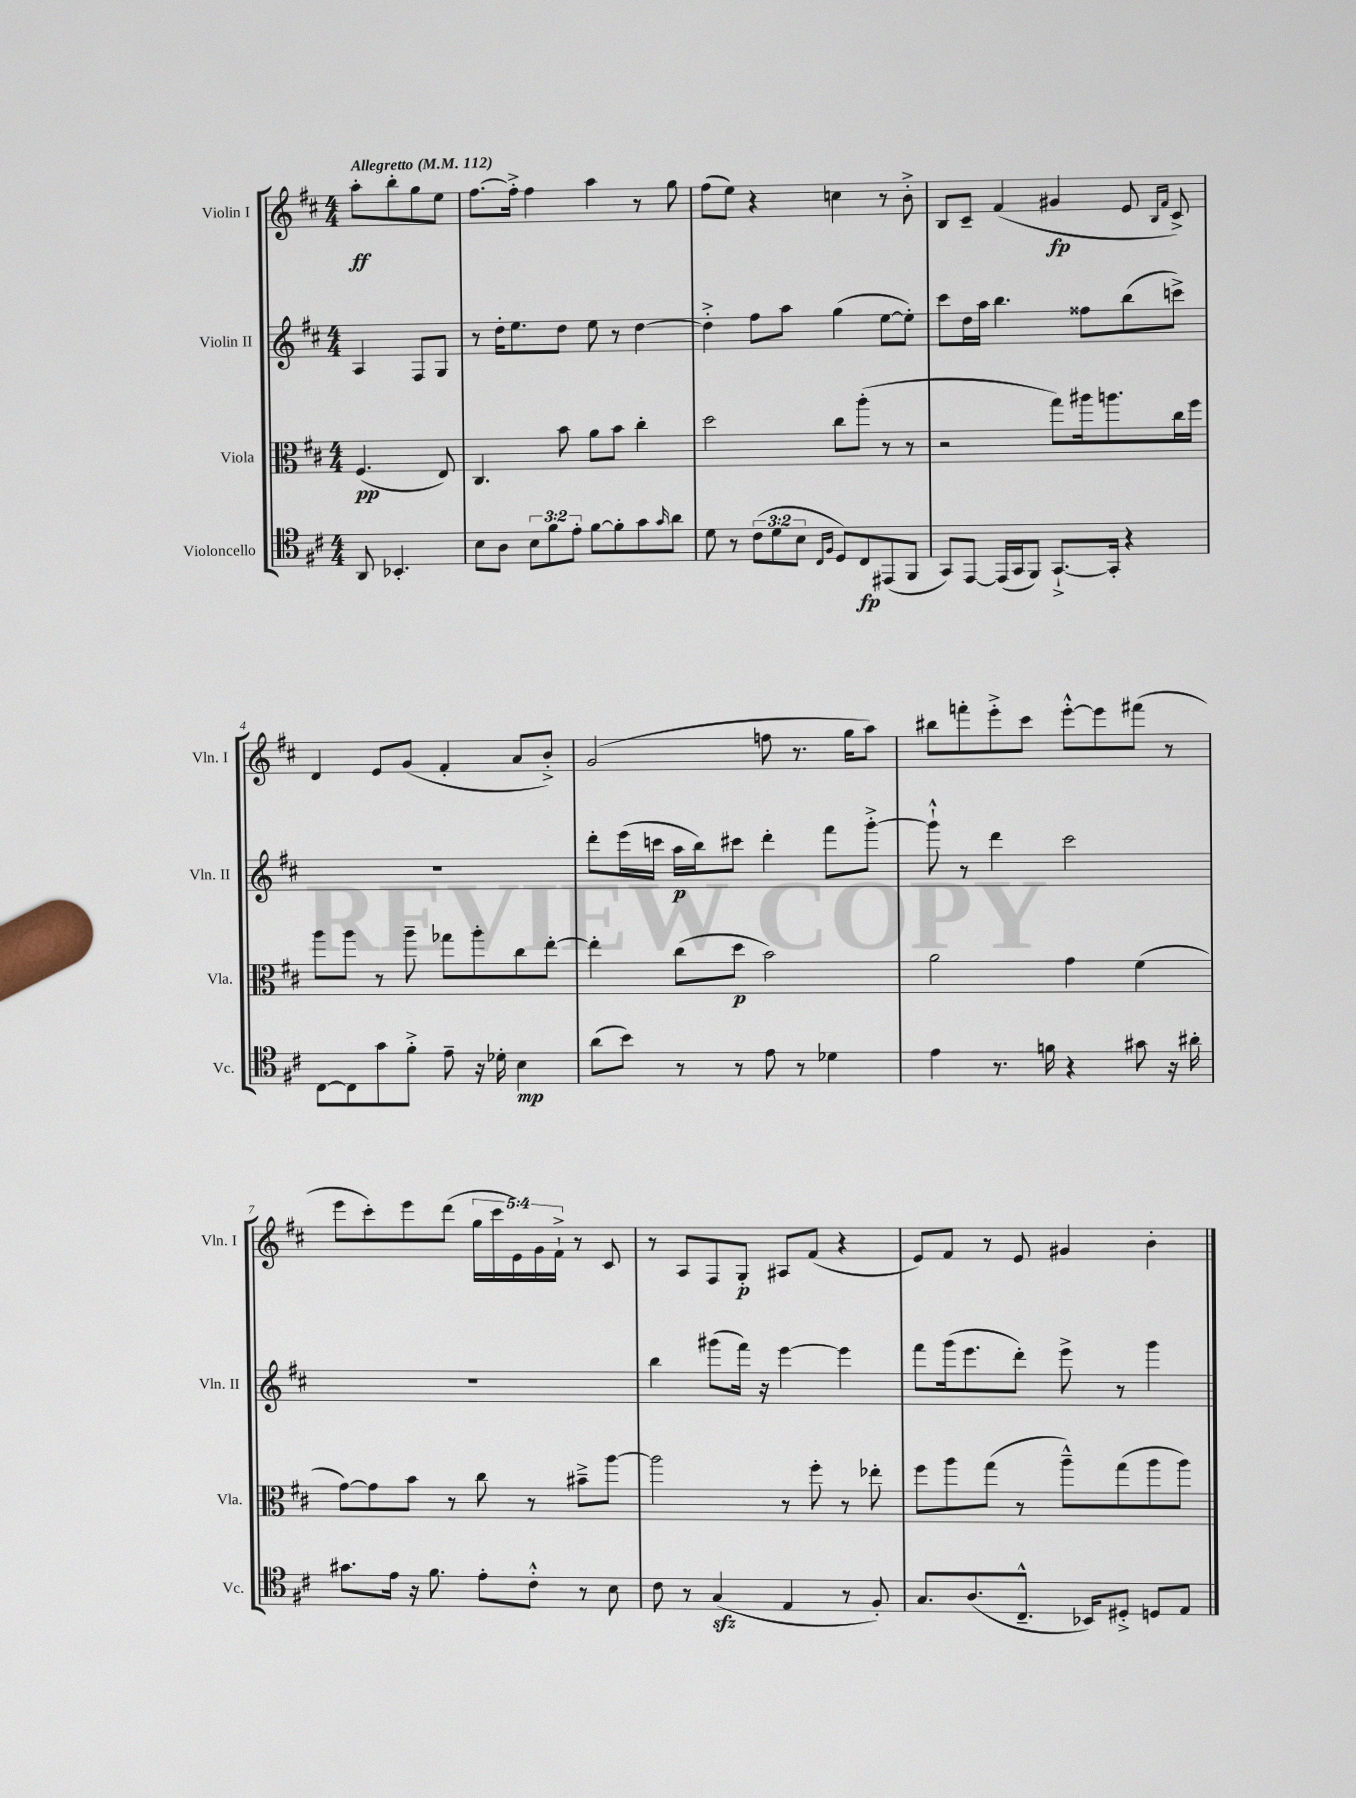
<<
\new StaffGroup <<
\new Staff = "s0" \with { instrumentName = "Violin I" shortInstrumentName = "Vln. I" } {
    \clef treble \key d \major \numericTimeSignature \time 4/4 \override Staff.TupletNumber.text = #tuplet-number::calc-fraction-text \partial 2 \tempo "Allegretto" 4 = 112
    a''8-.\ff b''8-. g''8 e''8 |
    fis''8.~ fis''16-.-> fis''4 a''4 r8 g''8 |
    fis''8( e''8) r4 c''4 r8 b'8-.-> |
    b8 cis'8-- fis'4( gis'4\fp e'8 \grace { b16 fis'16 } cis'8->) |
    d'4 e'8 g'8( fis'4-. a'8 b'8-.->) |
    g'2( f''8 r8. g''16 a''8) |
    bis''8 f'''8-. e'''8-.-> cis'''8 e'''8~-.-^ e'''8 fis'''8( r8 |
    e'''8 cis'''8-.) e'''8 d'''8( \tuplet 5/4 { g''16 cis'''16 e'16) g'16 fis'16-!-> } r8 cis'8 |
    r8 a8 fis8 g8-.\p ais8 fis'8( r4 |
    e'8) fis'8 r8 e'8 gis'4 b'4-. \bar "|." |
}
\new Staff = "s1" \with { instrumentName = "Violin II" shortInstrumentName = "Vln. II" } {
    \clef treble \key d \major \numericTimeSignature \time 4/4 \partial 2
    a4 fis8 g8 |
    r8 d''16-. e''8. d''8 e''8 r8 d''4~ |
    d''4-.-> fis''8 a''8 g''4( e''8~ e''8-.) |
    cis'''8 d''16 a''16 b''4. fisis''8 b''8( c'''8->) |
    R1 |
    d'''8-. e'''16( c'''16 a''16\p b''16) cis'''8 d'''4-. fis'''8 g'''8~-.-> |
    g'''8-!-^ r8 d'''4 cis'''2 |
    R1 |
    b''4 gis'''8( fis'''16) r16 e'''4~ e'''4 |
    fis'''8 g'''16( e'''8. d'''8-.) e'''8-> r8 g'''4 \bar "|." |
}
\new Staff = "s2" \with { instrumentName = "Viola" shortInstrumentName = "Vla." } {
    \clef alto \key d \major \numericTimeSignature \time 4/4 \partial 2
    fis4.\pp( e8) |
    cis4. b'8 a'8 b'8 cis''4-. |
    d''2 cis''8 a''8-.( r8 r8 |
    r2 g''8) ais''16 a''8. cis''16 fis''16 |
    a''8 a''8 r8 a''8-- ges''8 a''8-. cis''8 e''8~-. |
    e''4-. cis''8( d''8\p b'2) |
    a'2 g'4 fis'4( |
    g'8~) g'8 b'8 r8 cis''8 r8 bis'8---> a''8~ |
    a''2 r8 fis''8-. r8 ees''8-. |
    fis''8 a''8 g''8( r8 a''8---^) g''8( a''8 a''8) \bar "|." |
}
\new Staff = "s3" \with { instrumentName = "Violoncello" shortInstrumentName = "Vc." } {
    \clef tenor \key d \major \numericTimeSignature \time 4/4 \override Staff.TupletNumber.text = #tuplet-number::calc-fraction-text \partial 2
    a,8 bes,4.-. |
    b8 a8 \tuplet 3/2 { b8 fis'8 e'8-. } fis'8~ fis'8-. g'8 \grace { g'16 } a'8 |
    d'8 r8 \tuplet 3/2 { cis'8( d'8 b8 } \grace { cis16 fis16 } d8) cis8\fp eis,8( fis,8 |
    g,8) e,8~ e,16( g,16 fis,8) g,8.~-!-> g,16-. r4 |
    cis8~ cis8 g'8 fis'8-.-> e'8-- r16 des'16-. b4\mp |
    a'8( b'8) r8 r8 e'8 r8 des'4 |
    e'4 r8. f'16 r4 gis'8 r16 ais'16-. |
    gis'8. e'16 r16 fis'8. e'8-. cis'8-.-^ r8 b8 |
    cis'8 r8 g4\sfz( e4 r8 fis8-.) |
    g8. a8.( cis8.---^ bes,16) dis8-.-> d8 e8 \bar "|." |
}
>>
>>
